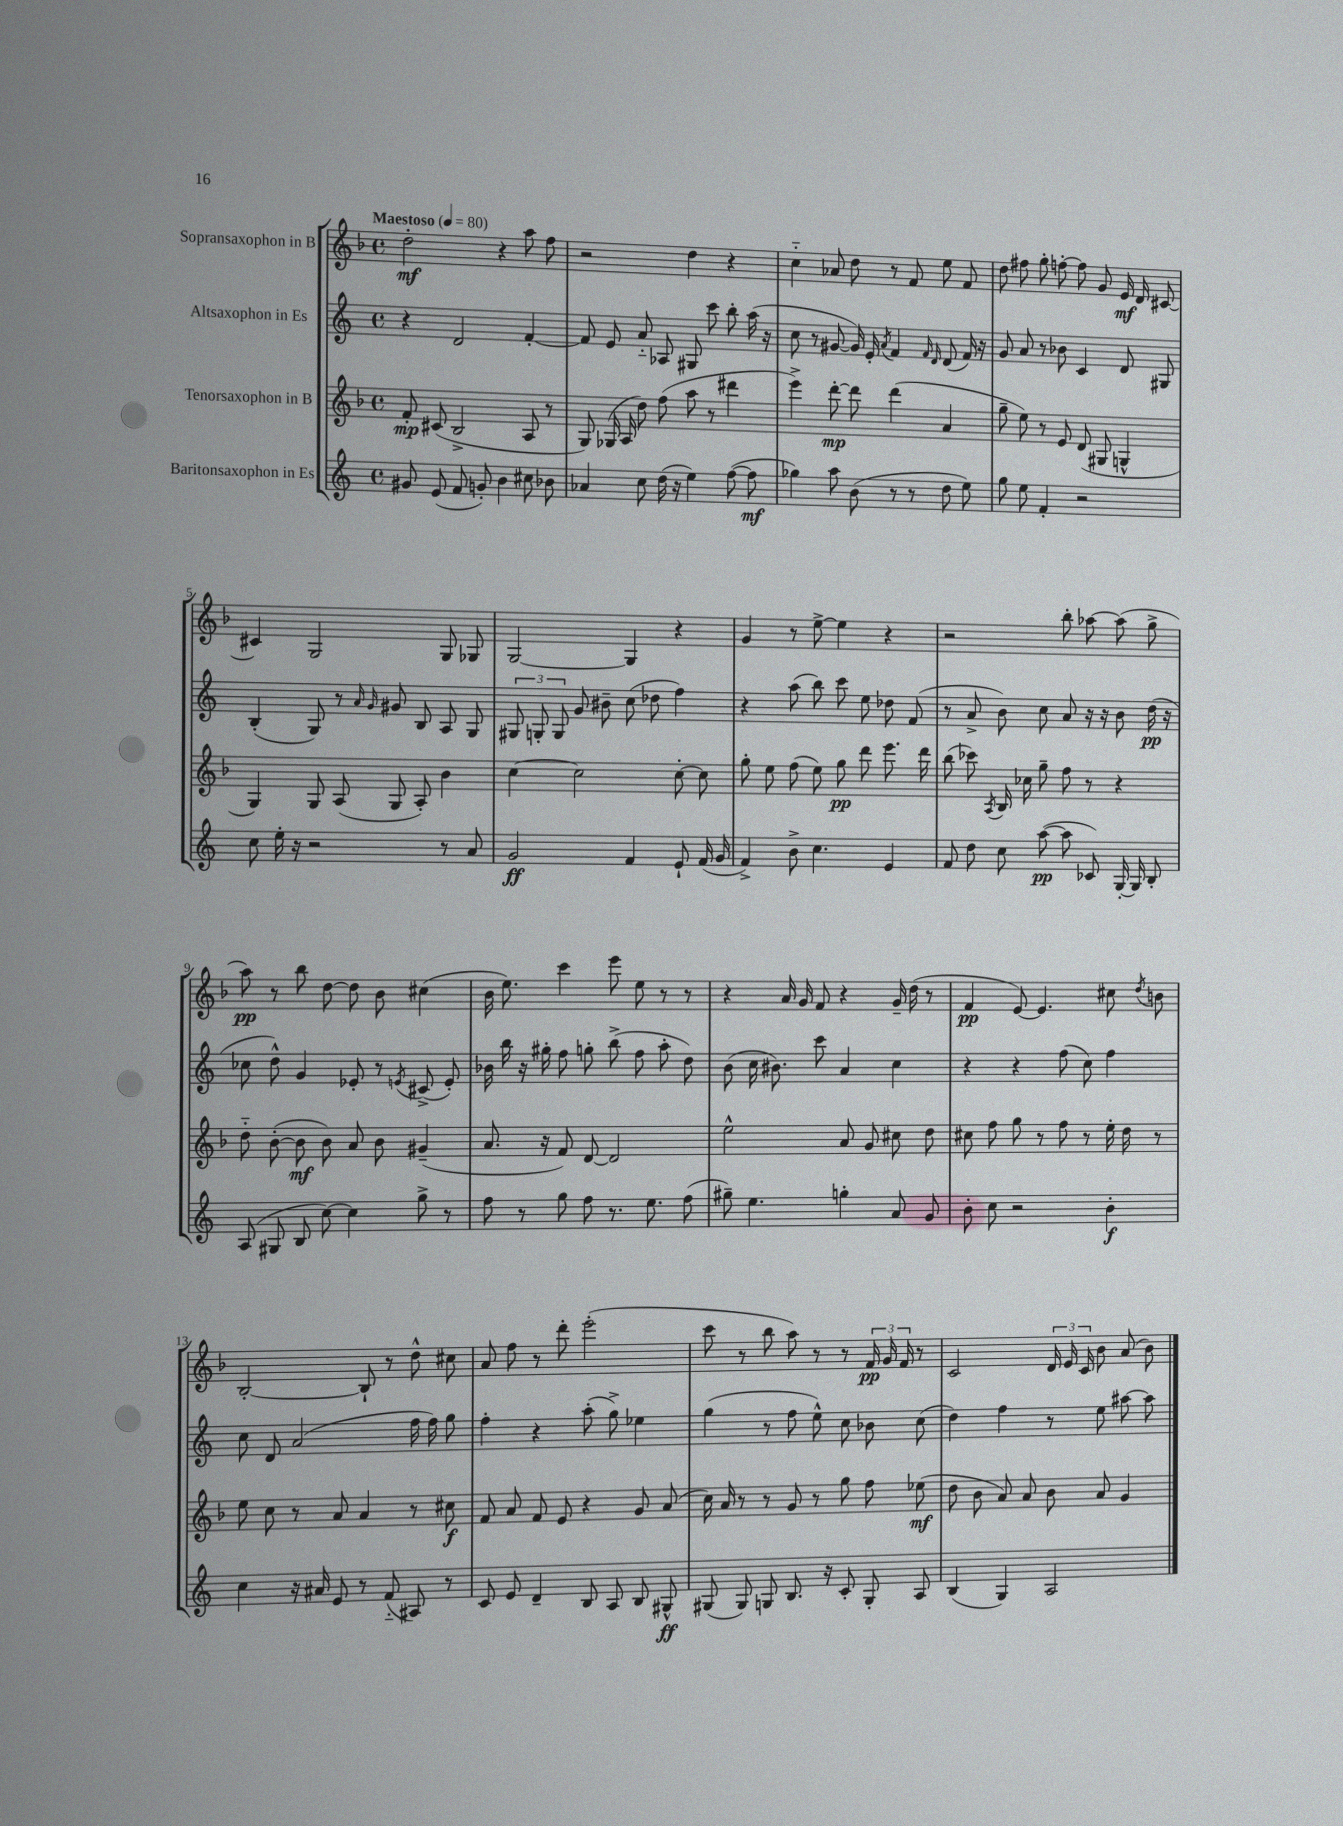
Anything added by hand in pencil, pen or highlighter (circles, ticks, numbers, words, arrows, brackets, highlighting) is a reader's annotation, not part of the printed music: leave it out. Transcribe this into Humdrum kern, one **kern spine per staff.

**kern	**kern	**kern	**kern
*staff4	*staff3	*staff2	*staff1
*clefG2	*clefG2	*clefG2	*clefG2
*k[]	*k[b-]	*k[]	*k[b-]
*M4/4	*M4/4	*M4/4	*M4/4
*met(c)	*met(c)	*met(c)	*met(c)
*MM80	*MM80	*MM80	*MM80
8g#	8f'	4r	2dd'
(8e	(8c#	.	.
8f	2B-^	2d	.
8g')	.	.	.
4b	.	.	4r
8cc#	8A	[4f'	8aa
8b-	8r	.	8ff
=	=	=	=
4a-	8G)	8f]	2r
.	(16G-	8e	.
.	16A	.	.
8cc	8dd)	8a'~	.
(16dd	(8ff	8A-	.
16r	.	.	.
4ee)	8aa	8G#	4dd
.	8r	8ccc	.
([8ff	4ddd#	8bb'	4r
8ff]	.	(16aa	.
.	.	16r	.
=	=	=	=
4gg-)	4eee^)	8cc	4cc'~
.	.	8r	.
8aa	[8ddd'	[8g#	8a-
(8b	8ddd]	16g#])	8dd
.	.	16e'	.
.	.	8qa	.
8r	(4ddd	4f	8r
8r	.	.	8f
.	.	16qqf	.
.	.	16qqd	.
8dd	4a	(8d	8ee
8ee)	.	16f)	8f
.	.	16r	.
=	=	=	=
8gg	8gg~	8g	8dd
8ee	8ee)	8a	8ff#
4f'	8r	8r	8gg'
.	8e	8b-	[8ff'
2r	(8d	4c	8ff]
.	8G#	.	8g
.	4G^^	8d	16e
.	.	.	16d
.	.	8G#	[8c#
=	=	=	=
8cc	4G)	(4B'	4c#]
16ee'	.	.	.
16r	.	.	.
2r	8G	8G)	2G
.	(8A	8r	.
.	.	16qqa	.
.	.	16qqg	.
.	8G	8g#	.
.	8A')	8B	.
8r	4b-	8A	8G
8a	.	8G	8G-
=	=	=	=
2g	[4cc	12G#	[2G
.	.	12G'	.
.	.	12G	.
.	2cc]	8g	.
.	.	8b#~	.
4f	.	(8cc	4G]
.	.	8dd-	.
8e`	[8cc'	4ff)	4r
(16f	8cc]	.	.
16g	.	.	.
=	=	=	=
4f^)	8gg'	4r	4g
.	8ee	.	.
8b^	(8ff	(8aa	8r
4.cc	8ee)	8bb)	[8ee^
.	8gg	8ccc	4ee]
.	8ddd	8ee	.
4e	8.eee	8dd-	4r
.	.	(8f	.
.	16ddd	.	.
=	=	=	=
8f	(8bb-	8r	2r
8dd	8ccc-)	8a^	.
.	8qA	.	.
8cc	16B-	8b)	.
.	16cc-	.	.
([8aa	8gg~	8cc	.
8aa]	8ff	8a	8bb-'
8c-)	8r	16r	[8aa-
.	.	16r	.
[16G'	4r	8b	(8aa-]
16G]	.	.	.
8B'	.	(16dd	8gg^
.	.	16r	.
=	=	=	=
(8A	8dd'~	8cc-	8aa)
8G#	([8b-'	8dd^^)	8r
8B	8b-]	4g	8bb-
[8cc)	8b-)	.	[8dd
4cc]	8a	8e-'	8dd]
.	8b-	8r	8b-
.	.	8qe	.
8gg^	(4g#~	(8c#^	(4cc#
8r	.	8e')	.
=	=	=	=
8ff	8.a	16b-	16b-
.	.	16bb	8.ee)
8r	.	16r	.
.	16r	16gg#'	.
8gg	8f)	8ff	4ccc
8ff	[8d	8gg'	.
8.r	2d]	(8bb^	8eee
.	.	8ff	8ee
8.ee	.	.	.
.	.	8aa'	8r
(8ff	.	8dd)	8r
=	=	=	=
8gg#~)	2ee^^	(8b	4r
4.ee	.	16cc	.
.	.	8.b#)	.
.	.	.	16a
.	.	.	16g
.	.	8ccc	8f
4gg'	8a	4a	4r
.	8g	.	.
8a	8cc#	4cc	16g~
.	.	.	(16dd
8g	8dd	.	8r
=	=	=	=
8b'	8cc#	4r	4f
8cc	8ff	.	.
2r	8gg	4r	[8e)
.	8r	.	4.e]
.	8ff	(8ff	.
.	8r	8cc)	.
4b'	16ee'	4ff	8cc#
.	16dd	.	.
.	.	.	8qdd
.	8r	.	8b
=	=	=	=
4cc	8ee	8cc	[2B-'
.	8cc	8d	.
16r	8r	(2a	.
16a#	.	.	.
8e	8a	.	.
8r	4a	.	8B-`]
(8f'~	.	.	8r
8A#)	8r	16ff	8dd^^
.	.	16ff)	.
8r	8cc#	8gg	8cc#
=	=	=	=
8c	8f	4ff'	8a
8e	8a	.	8ff
4d~	8f	4r	8r
.	8e	.	8ddd'
8B	4r	(8aa'	(2eee'
8A	.	8gg^)	.
8B	8g	4ee-	.
8G#^^	(8a	.	.
=	=	=	=
(8G#	16cc)	(4gg	8ccc
.	16a	.	.
8G#)	8r	.	8r
8G	8r	8r	8bb-
8.B	8g	8ff	8aa)
.	8r	8ee^^)	8r
16r	.	.	.
8c'	8gg	8cc	8r
8G'	8ff	8b-	24f
.	.	.	24g
.	.	.	24f
8A	(8ee-	(8cc	8r
=	=	=	=
(4B	8dd	4dd)	2c
.	8b-	.	.
4G)	8a)	4ff	.
.	8a	.	.
2A	8b-	8r	24d
.	.	.	24e
.	.	.	24c
.	8a	8ee	8b-
.	4g	[8aa#	(8a
.	.	8aa#]	8b-)
==	==	==	==
*-	*-	*-	*-
